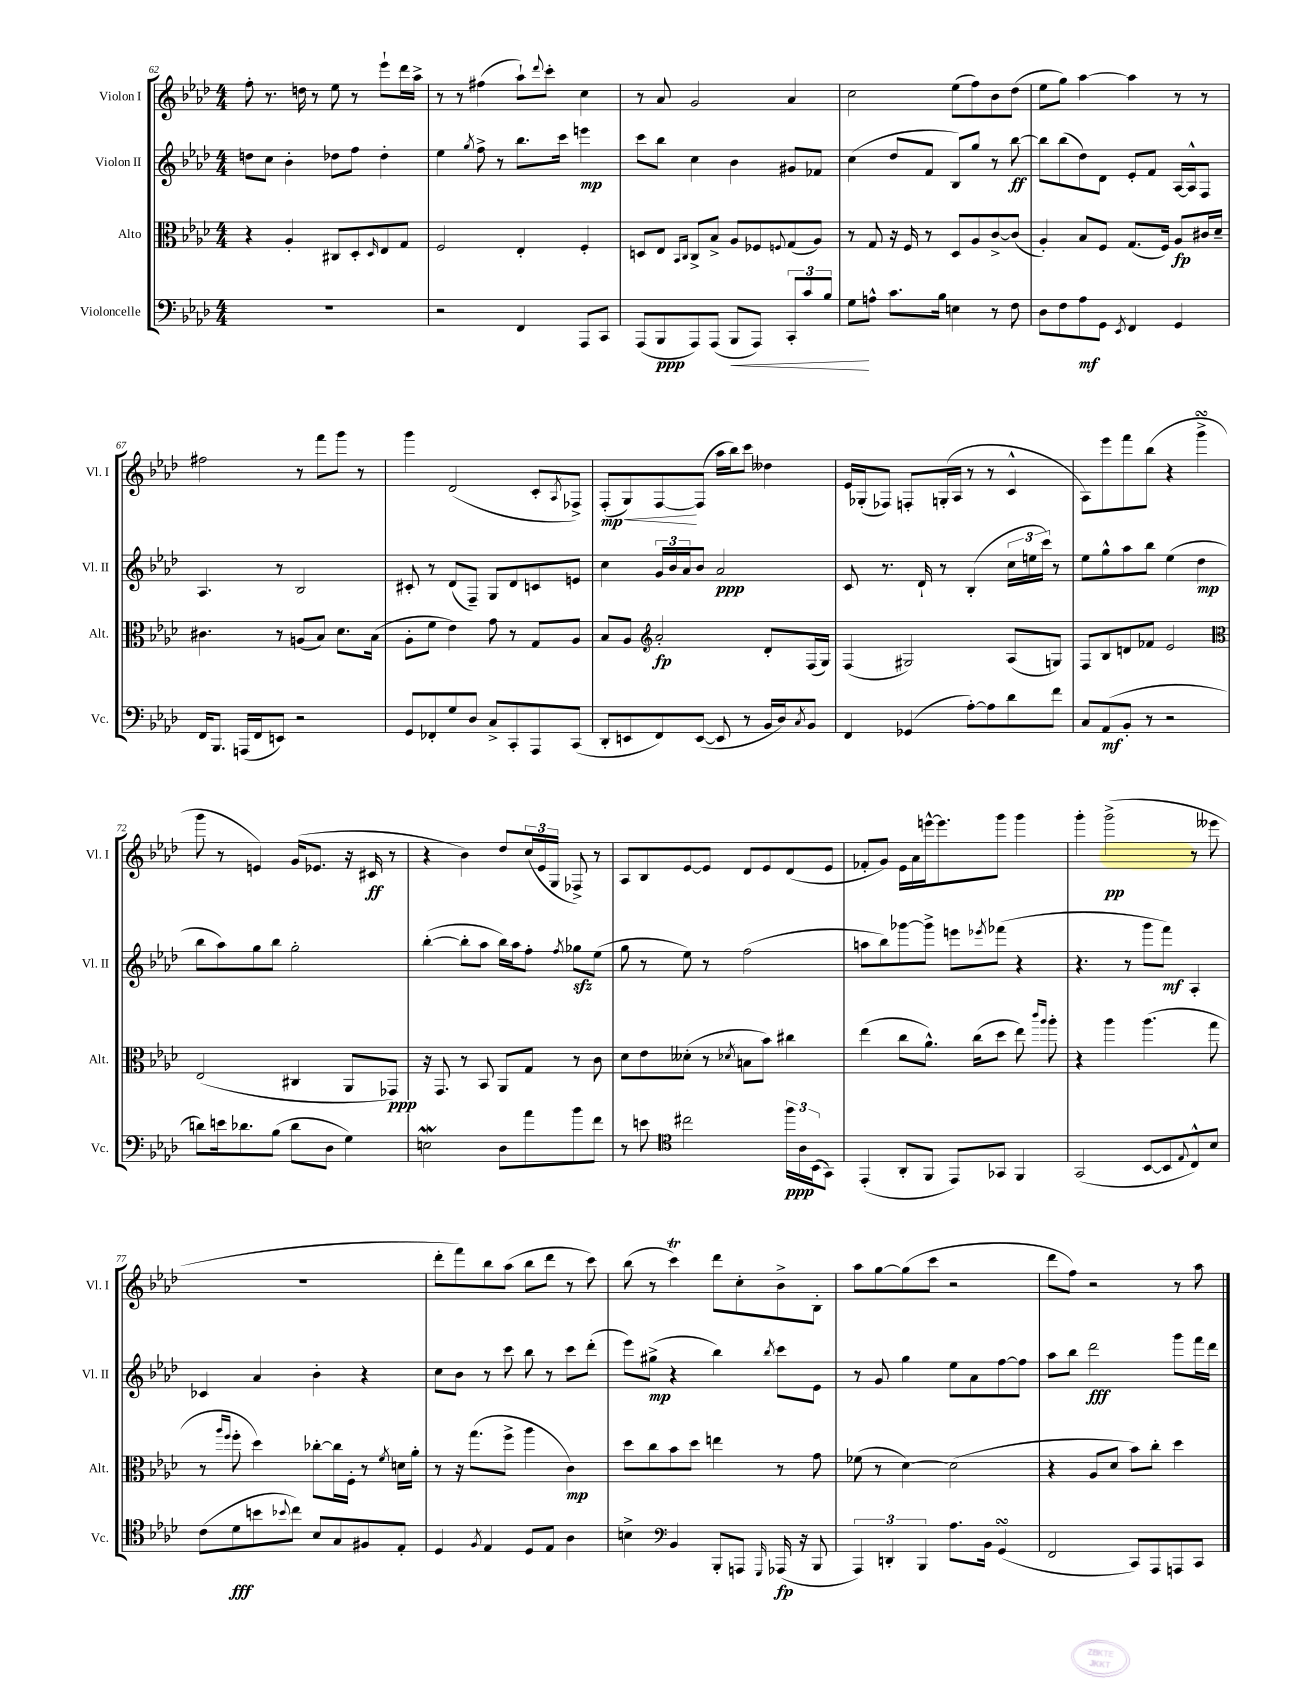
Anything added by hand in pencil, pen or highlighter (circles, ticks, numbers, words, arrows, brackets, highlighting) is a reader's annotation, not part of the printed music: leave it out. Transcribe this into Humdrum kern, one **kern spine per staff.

**kern	**kern	**kern	**kern
*staff4	*staff3	*staff2	*staff1
*clefF4	*clefC3	*clefG2	*clefG2
*k[b-e-a-d-]	*k[b-e-a-d-]	*k[b-e-a-d-]	*k[b-e-a-d-]
*M4/4	*M4/4	*M4/4	*M4/4
1r	4r	8dd\L	8ff'\
.	.	8cc\J	8.r
.	4A-'/	4b-'\	.
.	.	.	16dd\
.	.	.	8r
.	8C#/L	8dd-\L	8ee-\
.	8D-'/	8ff\J	8r
.	16qqD-/	.	.
.	8E-/	4dd-'\	8eee-`\L
.	8G/J	.	16ddd-\L
.	.	.	16aa-^\JJ
=	=	=	=
2r	2F/	4ee-\	8r
.	.	.	8r
.	.	8qgg/	.
.	.	8ff^\	(4ff#\
.	.	8r	.
4FF/	4E-'/	8.bb-\L	8aa-`\L)
.	.	.	8qqddd-/
.	.	.	8ccc'\J
.	.	16ccc\Jk	.
8AAA-/L	4F'/	4eee\	4cc\
8CC/J	.	.	.
=	=	=	=
(8AAA-/L	8D/L	8ccc\L	8r
8BBB-/	8E-/J	8bb-\J	8a-/
.	16qqBB-/LL	.	.
.	16qqC/JJ	.	.
8AAA-/)	8C^/L	4cc\	2g/
(8AAA-/J	8B-^/J	.	.
8BBB-/L	8A-/L	4b-\	.
8AAA-/J)	8F-/	.	.
.	8qqF/	.	.
12CC'/L	(8G/	8g#/L	4a-/
12c/	.	.	.
.	8A-/J)	8f-/J	.
12B-/J	.	.	.
=	=	=	=
8G\L	8r	(4cc\	2cc\
8A^^\J	8G/	.	.
8.c\L	16r	8dd-/L	.
.	16F/	.	.
.	8r	8f/J	.
16B-\Jk	.	.	.
4E\	8D-/L	8B-/L)	(8ee-\L
.	8A-/	8gg/J	8ff\)
8r	[8c^/	8r	8b-\
8F\	(8c/]J	[8bb-\	(8dd-\J
=	=	=	=
8D-\L	4A-'/)	8bb-\]L	8ee-\L
8F\	.	(8bb-\	8gg\J)
8A-\	8B-/L	8dd-\)	[4aa-\
8GG\J	8F/J	8d-\J	.
8qEE-/	.	.	.
4FF/	(8.G/L	8e-'/L	4aa-\]
.	.	8f/J	.
.	16F/Jk)	.	.
4GG/	8A-/L	[16A-/LL	8r
.	.	16A-^^/]J	.
.	16c#/L	8F/J	8r
.	16d-~/JJ	.	.
=	=	=	=
16FF/LK	4.c#\	4.A-/	2ff#\
8.BBB-/J	.	.	.
(16AAA/LL	.	.	.
16FF/J	.	.	.
8EE/J)	8r	8r	.
2r	(8A/L	2B-/	8r
.	8B-/J)	.	8fff\L
.	8.d-\L	.	8ggg\J
.	.	.	8r
.	(16B-\Jk	.	.
=	=	=	=
8GG/L	8A-'\L	8c#'/	4ggg\
8FF-'/	8f\J	8r	.
8G/	4e-\)	(8d-/L	(2d-/
8D-/J	.	8F~/J)	.
8C^/L	8g\	8G/L	.
8CC'/	8r	8d-/	.
8AAA-/	8G/L	8c/	8c'/L
.	.	.	8qA-/
(8CC/J	8A-/J	8e/J	8F-^/J)
=	=	=	=
8DD-'/L	8B-/L	4cc\	(8F'/L
8EE/	8A-/J	.	8G/)
*	*clefG2	*	*
8FF/)	2a-'/	24g/LL	[8F/
.	.	24b-/	.
.	.	24a-/J	.
([8EE/J	.	8b-/J	(8F/]J
8EE/]	.	2a-/	16aa-\LL
.	.	.	16bb-\J)
8r	.	.	8ccc\J
16BB-/LL	8d-'/L	.	4dd--\
16D-/J)	.	.	.
8qC/	.	.	.
8BB-/J	(16F/L	.	.
.	16G/JJ)	.	.
=	=	=	=
4FF/	(4F/	8c/	16e-/LL
.	.	.	(16G-'/J
.	.	8.r	8F-/J)
(4GG-/	2G#/)	.	8F'/L
.	.	16d-`/	.
.	.	8r	(16G'/L
.	.	.	16A-/JJ
[8A-'\L)	.	(4B-'/	8r
8A-\]	.	.	8r
8d-\	(8A-/L	24cc\LL	4c^^/
.	.	24ee\	.
.	.	24ccc\JJ)	.
8f\J	8G/J)	8r	.
=	=	=	=
8C/L	8F/L	8ee-\L	8A-\L)
(8AA-/	8B-/	8gg^^\	8eee-\
8BB-'/J	8d/	8aa-\	8fff\
8r	8f-/J	8bb-\J	(8bb-\J
2r	2e-/	(4ee-\	4r
.	.	4dd-\	4ggg^\
=	=	=	=
*	*clefC3	*	*
8d\L)	(2E-/	8bb-\L	8ggg\
16e\k	.	8aa-\)	8r
8.d-\	.	.	.
.	.	8gg\	4e/)
(8B-\J	.	8bb-\J	.
8d-\L	4C#/	2gg'\	(16g/LK
.	.	.	8.e-/J
8D-\J	.	.	.
4G\)	8AA-/L	.	16r
.	.	.	16c#/
.	8GG-/J)	.	8r
=	=	=	=
2E\	16r	([4bb-'\	4r
.	8.GG/	.	.
.	8r	8bb-'\]L	4b-\)
.	8BB-/	8aa-\J	.
8D-\L	8AA-/L	16bb-\LL)	8dd-/L
.	.	16aa-\J	.
8a-\	8G/J	8ff'\J	(24cc/L
.	.	.	24e-/
.	.	.	24G/JJ
.	.	8qff/	.
8b-\	8r	8gg-\L	8F-^/)
8f\J	8c\	(8ee-\J	8r
=	=	=	=
8r	8d-\L	8gg\	8A-/L
8e\	8e-\	8r	8B-/
*clefC4	*	*	*
2cc#\	(8d--'\J	8ee-\)	[8e-/
.	8r	8r	8e-/]J
.	8qd-/	.	.
.	8B\L	(2ff\	8d-/L
.	8b-\J)	.	8e-/
24ff\LL	4cc#\	.	(8d-/
24A-\	.	.	.
(24BB-\J	.	.	.
8GG\J)	.	.	8e-/J
=	=	=	=
(4EE-'/	(4ee-\	8aa\L	8f-'/L
.	.	8bb-\)	8g/J)
8AA-'/L	8cc\L	[8ggg-\	16e-\LL
.	.	.	16a-\
8FF/J	8.a-^^\J)	8ggg-^\]J	[16eee^^\J
.	.	.	8.eee\]
8EE-/L)	.	8eee\L	.
.	(16cc\LK	.	.
.	.	8qeee-/	.
8GG-/J	8dd-\J	(8fff-\J	8ggg\J
4FF/	8ee-\)	4r	4ggg\
.	16qqccc/LL	.	.
.	16qqaa-/JJ	.	.
.	8aa-'\	.	.
=	=	=	=
(2GG/	4r	4.r	4ggg'\
.	4aa-\	.	(2ggg^\
.	.	8r	.
[8BB-/L	(4.aa-\	8ggg\L	.
8BB-/]	.	8fff\J)	.
8qqE-/	.	.	.
8C^^/)	.	4A-'/	8r
8B-/J	8gg\	.	8eee--\
=	=	=	=
(8c\L	8r	4c-/	1r
.	16qqaa-/LL	.	.
.	16qqff/JJ	.	.
8d-\	8ff'\	.	.
8b\	4dd-\)	4a-/	.
8qqb-/	.	.	.
8cc\J)	.	.	.
8B-/L	[8cc-'\L	4b-'\	.
8G/	16cc-\]L	.	.
.	16F'\JJ	.	.
8F#/	8r	4r	.
.	8qf/	.	.
8E-'/J	16d\LL	.	.
.	16a-'\JJ	.	.
=	=	=	=
4D-/	8r	8cc\L	8ddd-'\L
.	16r	8b-\J	8fff\)
.	(8.gg\L	.	.
8qF/	.	.	.
4E-/	.	8r	8bb-\
.	8ff^\J	8ccc\	(8aa-\J
8D-/L	4aa-\	8bb-\	8bb-\L
8E-/J	.	8r	8ddd-\J
4A-\	4c\)	8ccc\L	8r
.	.	(8ddd-'\J	8ccc\)
=	=	=	=
4B^\	8dd-\L	8eee-\L)	(8bb-\
.	8cc\	(8gg#^\J	8r
*clefF4	*	*	*
4BB-/	8b-\	4r	4ccc\)
.	8dd-\J	.	.
8BBB-'/L	4ee\	4bb-\)	8ddd-\L
8AAA/J	.	.	8cc'\
16qqGGG/	.	8qbb-/	.
(16AAA-/	8r	8ccc\L	8b-^\
16r	.	.	.
8BBB-/	8g\	8e-\J	8B-'\J
=	=	=	=
6AAA-/)	(8f-\	8r	8aa-\L
.	8r	8g/	[8gg\
6DD'/	.	.	.
.	[4d-\)	4gg\	(8gg\]
6BBB-/	.	.	.
.	.	.	8ccc\J
8.A-\L	(2d-\]	8ee-\L	2r
.	.	8a-\	.
16BB-\Jk	.	.	.
(4GG/	.	[8ff\	.
.	.	8ff\]J	.
=	=	=	=
2FF/	4r	8aa-\L	8ddd-\L
.	.	8bb-\J	8ff\J)
.	8A-/L	2ddd-\	2r
.	8d-/J	.	.
8CC/L)	8b-\L)	.	.
8AAA-/	8cc'\J	.	.
8AAA/	4dd-\	8ggg\L	8r
8CC/J	.	16fff\L	8aa-\
.	.	16ddd-\JJ	.
==	==	==	==
*-	*-	*-	*-
